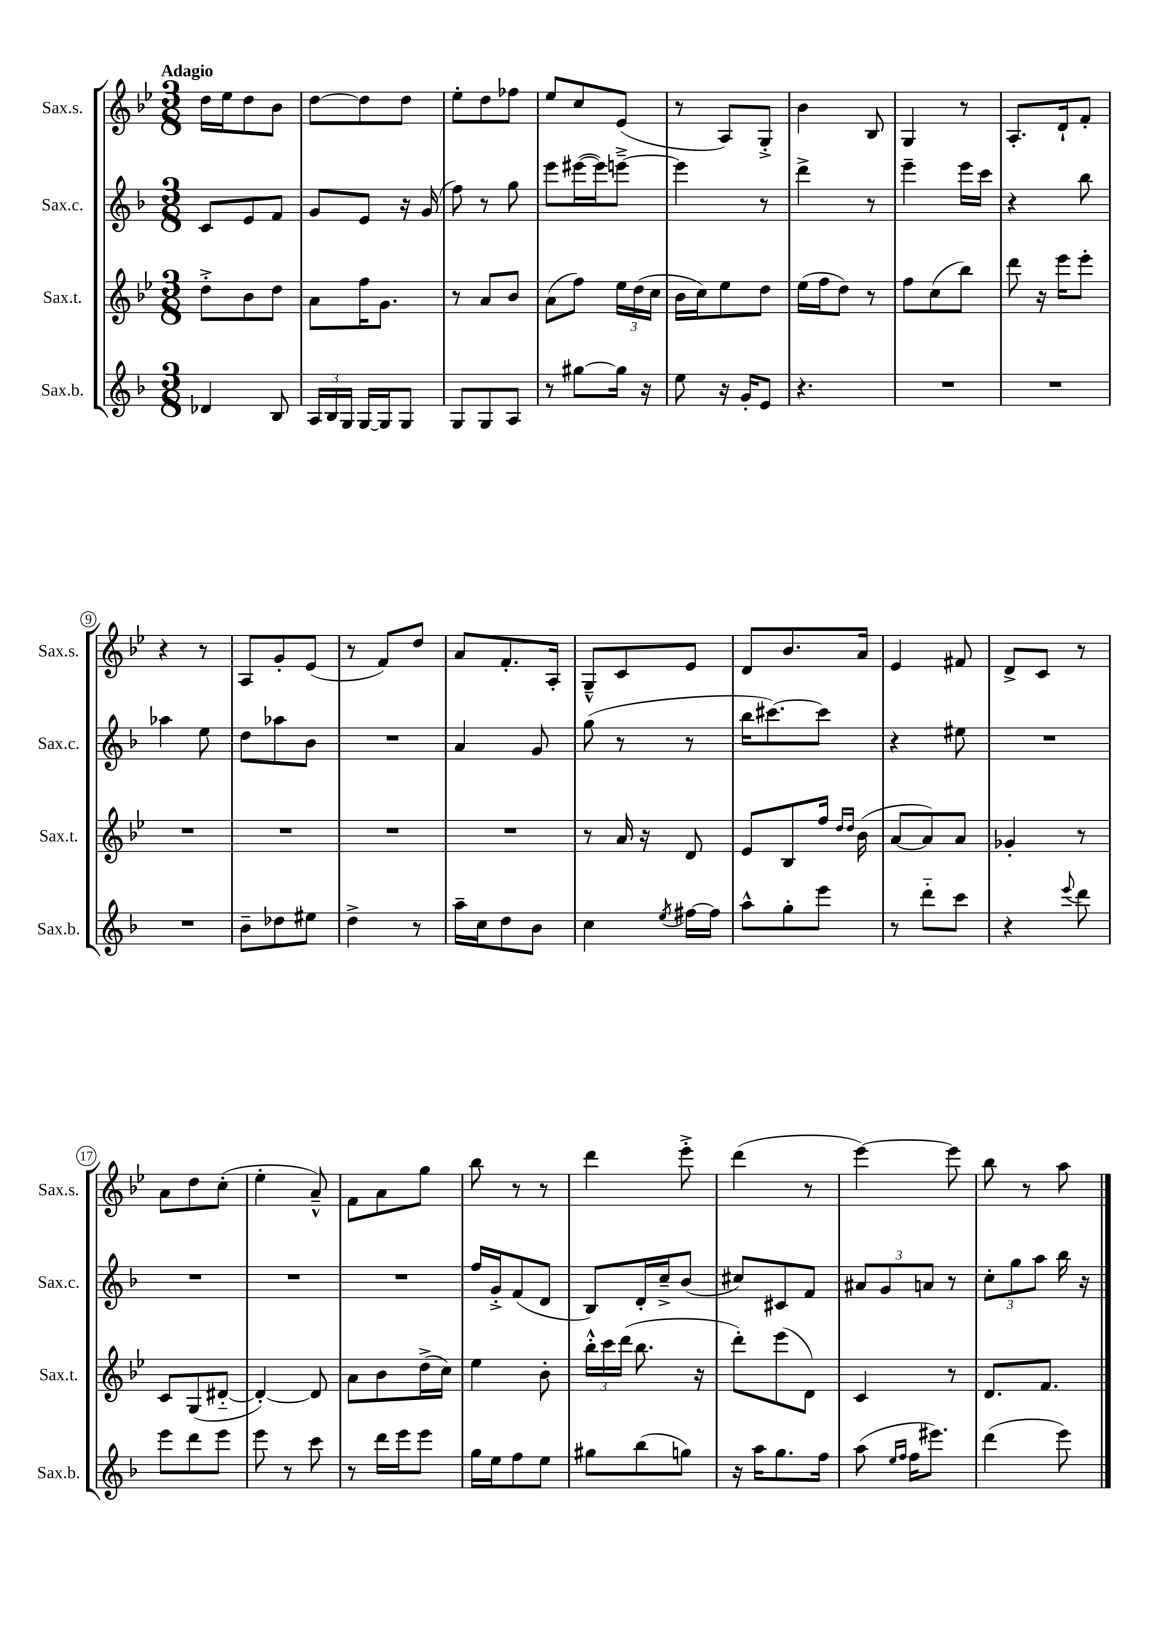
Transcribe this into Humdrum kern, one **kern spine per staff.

**kern	**kern	**kern	**kern
*part4	*part3	*part2	*part1
*staff4	*staff3	*staff2	*staff1
*I"Sax.b.	*I"Sax.t.	*I"Sax.c.	*I"Sax.s.
*I'Sax.b.	*I'Sax.t.	*I'Sax.c.	*I'Sax.s.
*clefG2	*clefG2	*clefG2	*clefG2
*k[b-]	*k[b-e-]	*k[b-]	*k[b-e-]
*M3/8	*M3/8	*M3/8	*M3/8
=1	=1	=1	=1
!	!	!	!LO:TX:a:B:t=Adagio
4d-X/	8dd'^\L	8c/L	16dd\LL
.	.	.	16ee-\J
.	8b-\	8e/	8dd\
8B-/	8dd\J	8f/J	8b-\J
=2	=2	=2	=2
24A/LL	8a\L	8g/L	[8dd\L
24B-/	.	.	.
24G/JJ	.	.	.
[16G/LL	16ff\K	8e/J	8dd\]
16G/J]	8.g\J	.	.
8G/J	.	16r	8dd\J
.	.	(16g/	.
=3	=3	=3	=3
8G/L	8r	8ff\)	8ee-'\L
8G/	8a/L	8r	8dd\
8A/J	8b-/J	8gg\	8ff-X\J
=4	=4	=4	=4
8r	(8a\L	8eee\L	8ee-/L
[8gg#X\L	8ff\J)	([16eee#X\L	8cc/
.	.	16eee#\J])	.
16gg#\Jk]	24ee-\LL	[8eeen~^\J	(8e-/J
.	(24dd\	.	.
16r	.	.	.
.	24cc\JJ	.	.
=5	=5	=5	=5
8ee\	16b-\LL	4eee\]	8r
.	16cc\J)	.	.
16r	8ee-\	.	8A/L)
16g'/KL	.	.	.
8e/J	8dd\J	8r	8G'^/J
=6	=6	=6	=6
4.r	(16ee-\LL	4ddd^\	4b-\
.	16ff\J	.	.
.	8dd\J)	.	.
.	8r	8r	8B-/
=7	=7	=7	=7
4.r	8ff\L	4eee~\	4G/
.	(8cc\	.	.
.	8bb-\J)	16eee\LL	8r
.	.	16ccc\JJ	.
=8	=8	=8	=8
4.r	8ddd\	4r	8.A'/L
.	16r	.	.
.	16eee-\KL	.	16d`/k
.	8eee-'\J	8bb-\	8f'/J
!!LO:LB:g=z
=9	=9	=9	=9
4.r	4.r	4aa-X\	4r
.	.	8ee\	8r
=10	=10	=10	=10
8b-~\L	4.r	8dd\L	8A/L
8dd-X\	.	8aa-X\	8g'/
8ee#X\J	.	8b-\J	(8e-/J
=11	=11	=11	=11
4dd^\	4.r	4.r	8r
.	.	.	8f/L)
8r	.	.	8dd/J
=12	=12	=12	=12
16aa~\LL	4.r	4a/	8a/L
16cc\J	.	.	.
8dd\	.	.	8.f'/
8b-\J	.	8g/	.
.	.	.	16A'/Jk
=13	=13	=13	=13
4cc\	8r	(8gg\	8G~^^/L
.	16a/	8r	8c/
.	16r	.	.
8qee/	.	.	.
[16ff#X\LL	8d/	8r	8e-/J
16ff#\JJ]	.	.	.
=14	=14	=14	=14
8aa^^\L	8e-/L	16bb-\KL	8d/L
.	.	[8.ccc#X\)	.
8gg'\	8B-/	.	8.b-/
8eee\J	16ff/Jk	8ccc#\J]	.
.	16qqdd/LL	.	.
.	16qqdd/JJ	.	.
.	(16b-\	.	16a/Jk
=15	=15	=15	=15
8r	[8a/L	4r	4e-/
8ddd\L	8a/])	.	.
8ccc\J	8a/J	8ee#X\	8f#X/
=16	=16	=16	=16
4r	4g-X'/	4.r	8d^/L
.	.	.	8c/J
8qqeee/	.	.	.
8ddd\	8r	.	8r
!!LO:LB:g=z
=17	=17	=17	=17
8eee\L	8c/L	4.r	8a\L
8ddd\	(8G/	.	8dd\
8eee\J	[8d#X/J	.	(8cc'\J
=18	=18	=18	=18
8eee\	4d#'/_)	4.r	4ee-'\
8r	.	.	.
8ccc\	8d#/]	.	8a~^^/)
=19	=19	=19	=19
8r	8a\L	4.r	8f\L
16ddd\LL	8b-\	.	8a\
16eee\J	.	.	.
8eee\J	(16dd^\L	.	8gg\J
.	16cc\JJ)	.	.
=20	=20	=20	=20
16gg\LL	4ee-\	16ff/LL	8bb-\
16ee\J	.	16g'^/J	.
8ff\	.	(8f/	8r
8ee\J	8b-'\	8d/J	8r
=21	=21	=21	=21
8gg#X\L	24bb-'^^\LL	8B-/L)	4ddd\
.	24ccc\	.	.
.	(24ddd\JJ	.	.
(8bb-\	8.bb-\	16d'/L	.
.	.	16cc~^/J	.
8ggn\J)	.	(8b-/J	8eee-'^\
.	16r	.	.
=22	=22	=22	=22
16r	8ddd'\L)	8cc#X/L)	(4ddd\
16aa\KL	.	.	.
8.gg\	(8eee-\	8c#X/	.
.	8d\J)	8f/J	8r
16ff\Jk	.	.	.
=23	=23	=23	=23
(8aa\	4c/	12a#X/L	[4eee-\)
.	.	12g/	.
16qqee/LL	.	.	.
16qqff/JJ	.	.	.
16ff\KL	.	.	.
.	.	12an/J	.
8.eee#X\J)	.	.	.
.	8r	8r	8eee-\]
=24	=24	=24	=24
(4ddd\	8.d/L	12cc'\L	8bb-\
.	.	12gg\	.
.	.	.	8r
.	.	12aa\J	.
.	8.f/J	.	.
8eee\)	.	16bb-\	8aa\
.	.	16r	.
==	==	==	==
*-	*-	*-	*-
